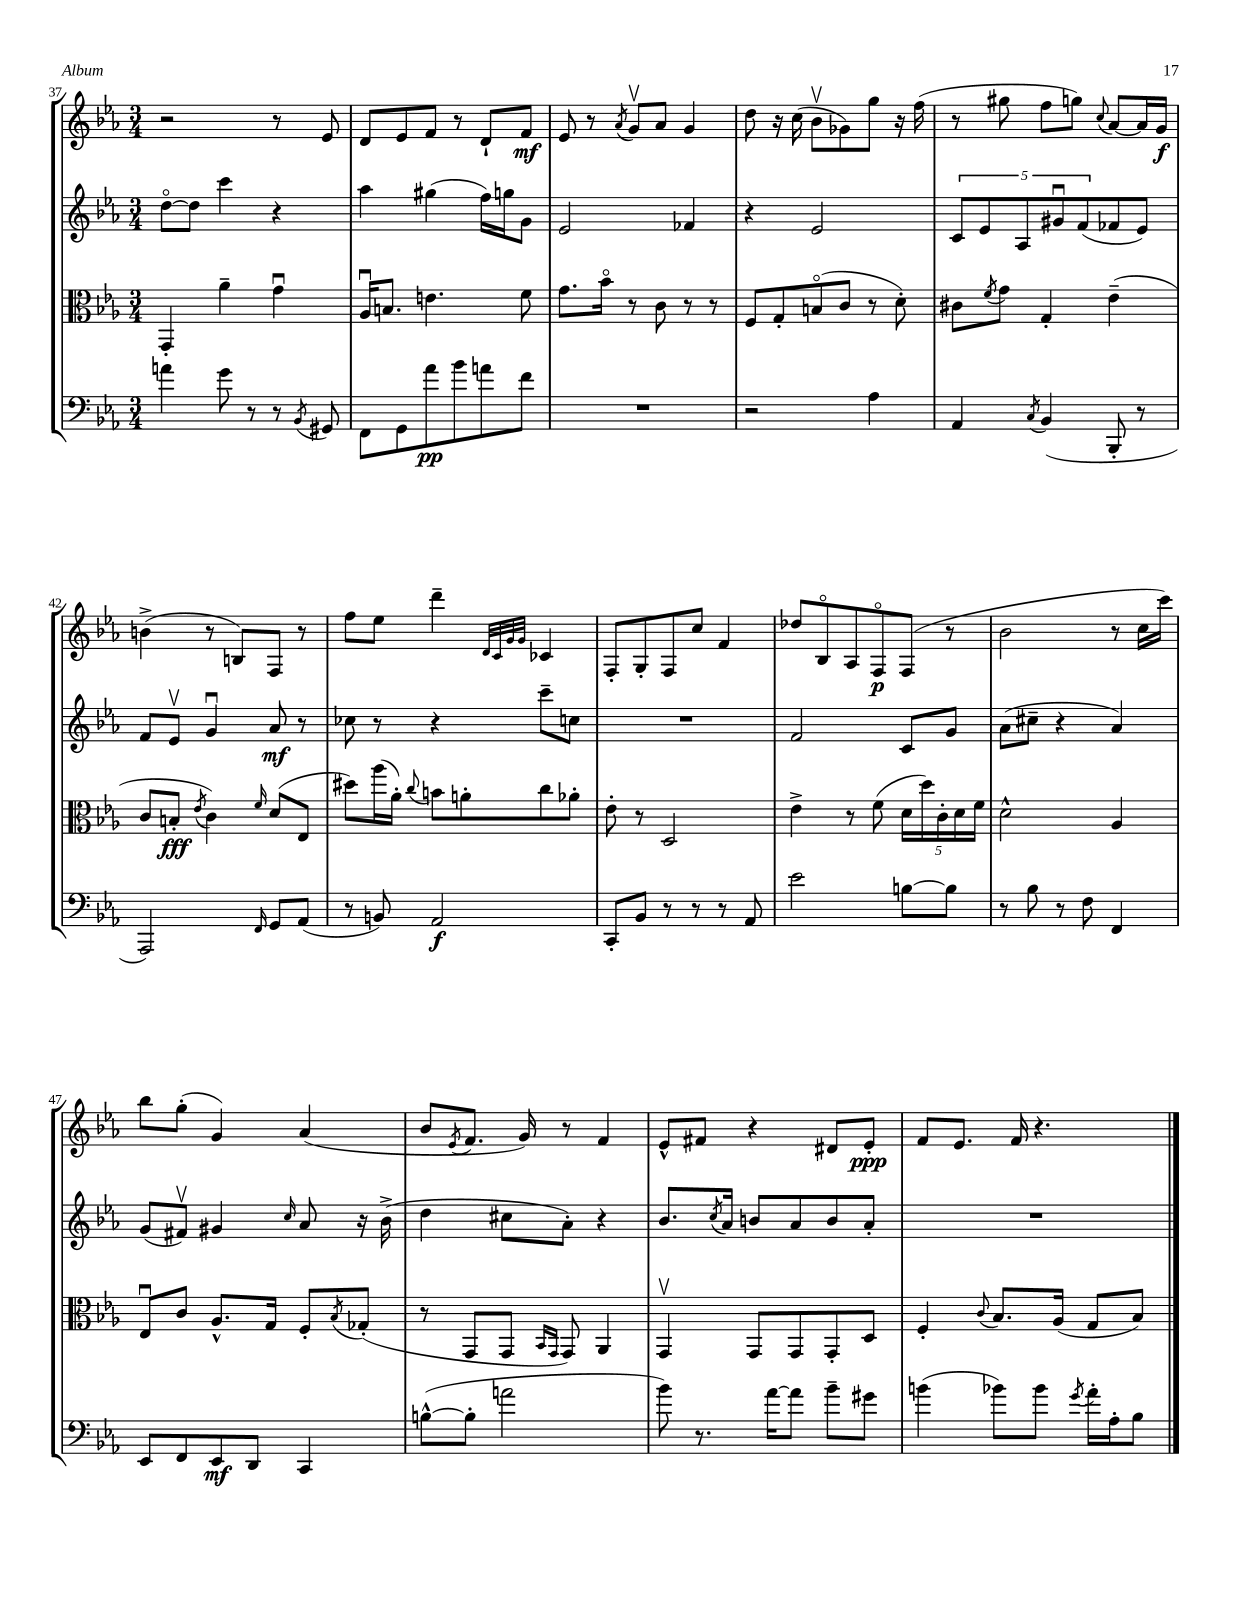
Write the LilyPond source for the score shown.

<<
\new StaffGroup <<
\new Staff = "s0" {
    \clef treble \key ees \major \numericTimeSignature \time 3/4
    r2 r8 ees'8 |
    d'8 ees'8 f'8 r8 d'8-! f'8\mf |
    ees'8 r8 \acciaccatura { aes'8 } g'8\upbow aes'8 g'4 |
    d''8 r16 c''16( bes'8\upbow ges'8) g''8 r16 f''16( |
    r8 gis''8 f''8 g''8) \appoggiatura { c''8 } aes'8~ aes'16 g'16\f |
    b'4->( r8 b8) f8 r8 |
    f''8 ees''8 d'''4-- \grace { d'32 c'32 g'32 g'32 } ces'4 |
    f8-. g8-. f8 c''8 f'4 |
    des''8 bes8\flageolet aes8 f8\flageolet\p f8( r8 |
    bes'2 r8 c''16 c'''16) |
    bes''8 g''8-.( g'4) aes'4( |
    bes'8 \acciaccatura { ees'8 } f'8. g'16) r8 f'4 |
    ees'8-^ fis'8 r4 dis'8 ees'8-.\ppp |
    f'8 ees'8. f'16 r4. \bar "|." |
}
\new Staff = "s1" {
    \clef treble \key ees \major \numericTimeSignature \time 3/4
    d''8~\flageolet d''8 c'''4 r4 |
    aes''4 gis''4( f''16) g''16 g'8 |
    ees'2 fes'4 |
    r4 ees'2 |
    \tuplet 5/4 { c'8 ees'8 aes8 gis'8\downbow f'8( } fes'8 ees'8) |
    f'8 ees'8\upbow g'4\downbow aes'8\mf r8 |
    ces''8 r8 r4 c'''8-- c''8 |
    R2. |
    f'2 c'8 g'8 |
    aes'8( cis''8-- r4 aes'4) |
    g'8( fis'8\upbow) gis'4 \grace { c''16 } aes'8 r16 bes'16->( |
    d''4 cis''8 aes'8-.) r4 |
    bes'8. \acciaccatura { c''8 } aes'16 b'8 aes'8 b'8 aes'8-. |
    R2. \bar "|." |
}
\new Staff = "s2" {
    \clef alto \key ees \major \numericTimeSignature \time 3/4
    g,4-. aes'4-- g'4\downbow |
    aes16\downbow b8. e'4. f'8 |
    g'8. bes'16\flageolet r8 c'8 r8 r8 |
    f8 g8-. b8\flageolet( c'8 r8 d'8-.) |
    cis'8 \acciaccatura { f'8 } g'8 g4-. ees'4--( |
    c'8 b8-.\fff \acciaccatura { ees'8 } c'4) \grace { f'16 } d'8( ees8 |
    dis''8) aes''16( aes'16-.) \appoggiatura { c''8 } b'8 a'8-. c''8 aes'8-. |
    ees'8-. r8 d2 |
    ees'4-> r8 f'8( \tuplet 5/4 { d'16 d''16) c'16-. d'16 f'16 } |
    d'2-^ aes4 |
    ees8\downbow c'8 aes8.-^ g16 f8-. \acciaccatura { bes8 } ges8-.( |
    r8 g,8 g,8 \grace { bes,16 g,16 } g,8) aes,4 |
    g,4\upbow g,8 g,8 g,8-. d8 |
    f4-. \appoggiatura { c'8 } bes8. aes16( g8 bes8) \bar "|." |
}
\new Staff = "s3" {
    \clef bass \key ees \major \numericTimeSignature \time 3/4
    a'4 g'8 r8 r8 \acciaccatura { bes,8 } gis,8 |
    f,8 g,8 aes'8\pp bes'8 a'8 f'8 |
    R2. |
    r2 aes4 |
    aes,4 \acciaccatura { c8 } bes,4( bes,,8-. r8 |
    aes,,2) \grace { f,16 } g,8 aes,8( |
    r8 b,8) aes,2\f |
    c,8-. bes,8 r8 r8 r8 aes,8 |
    ees'2 b8~ b8 |
    r8 bes8 r8 f8 f,4 |
    ees,8 f,8 ees,8\mf d,8 c,4 |
    b8~-^( b8-. a'2 |
    bes'8) r8. aes'16~ aes'8 bes'8-- gis'8 |
    b'4( bes'8) bes'8 \acciaccatura { g'8 } aes'16-. aes16-. bes8 \bar "|." |
}
>>
>>
\layout { \context { \Score currentBarNumber = #37 } }
